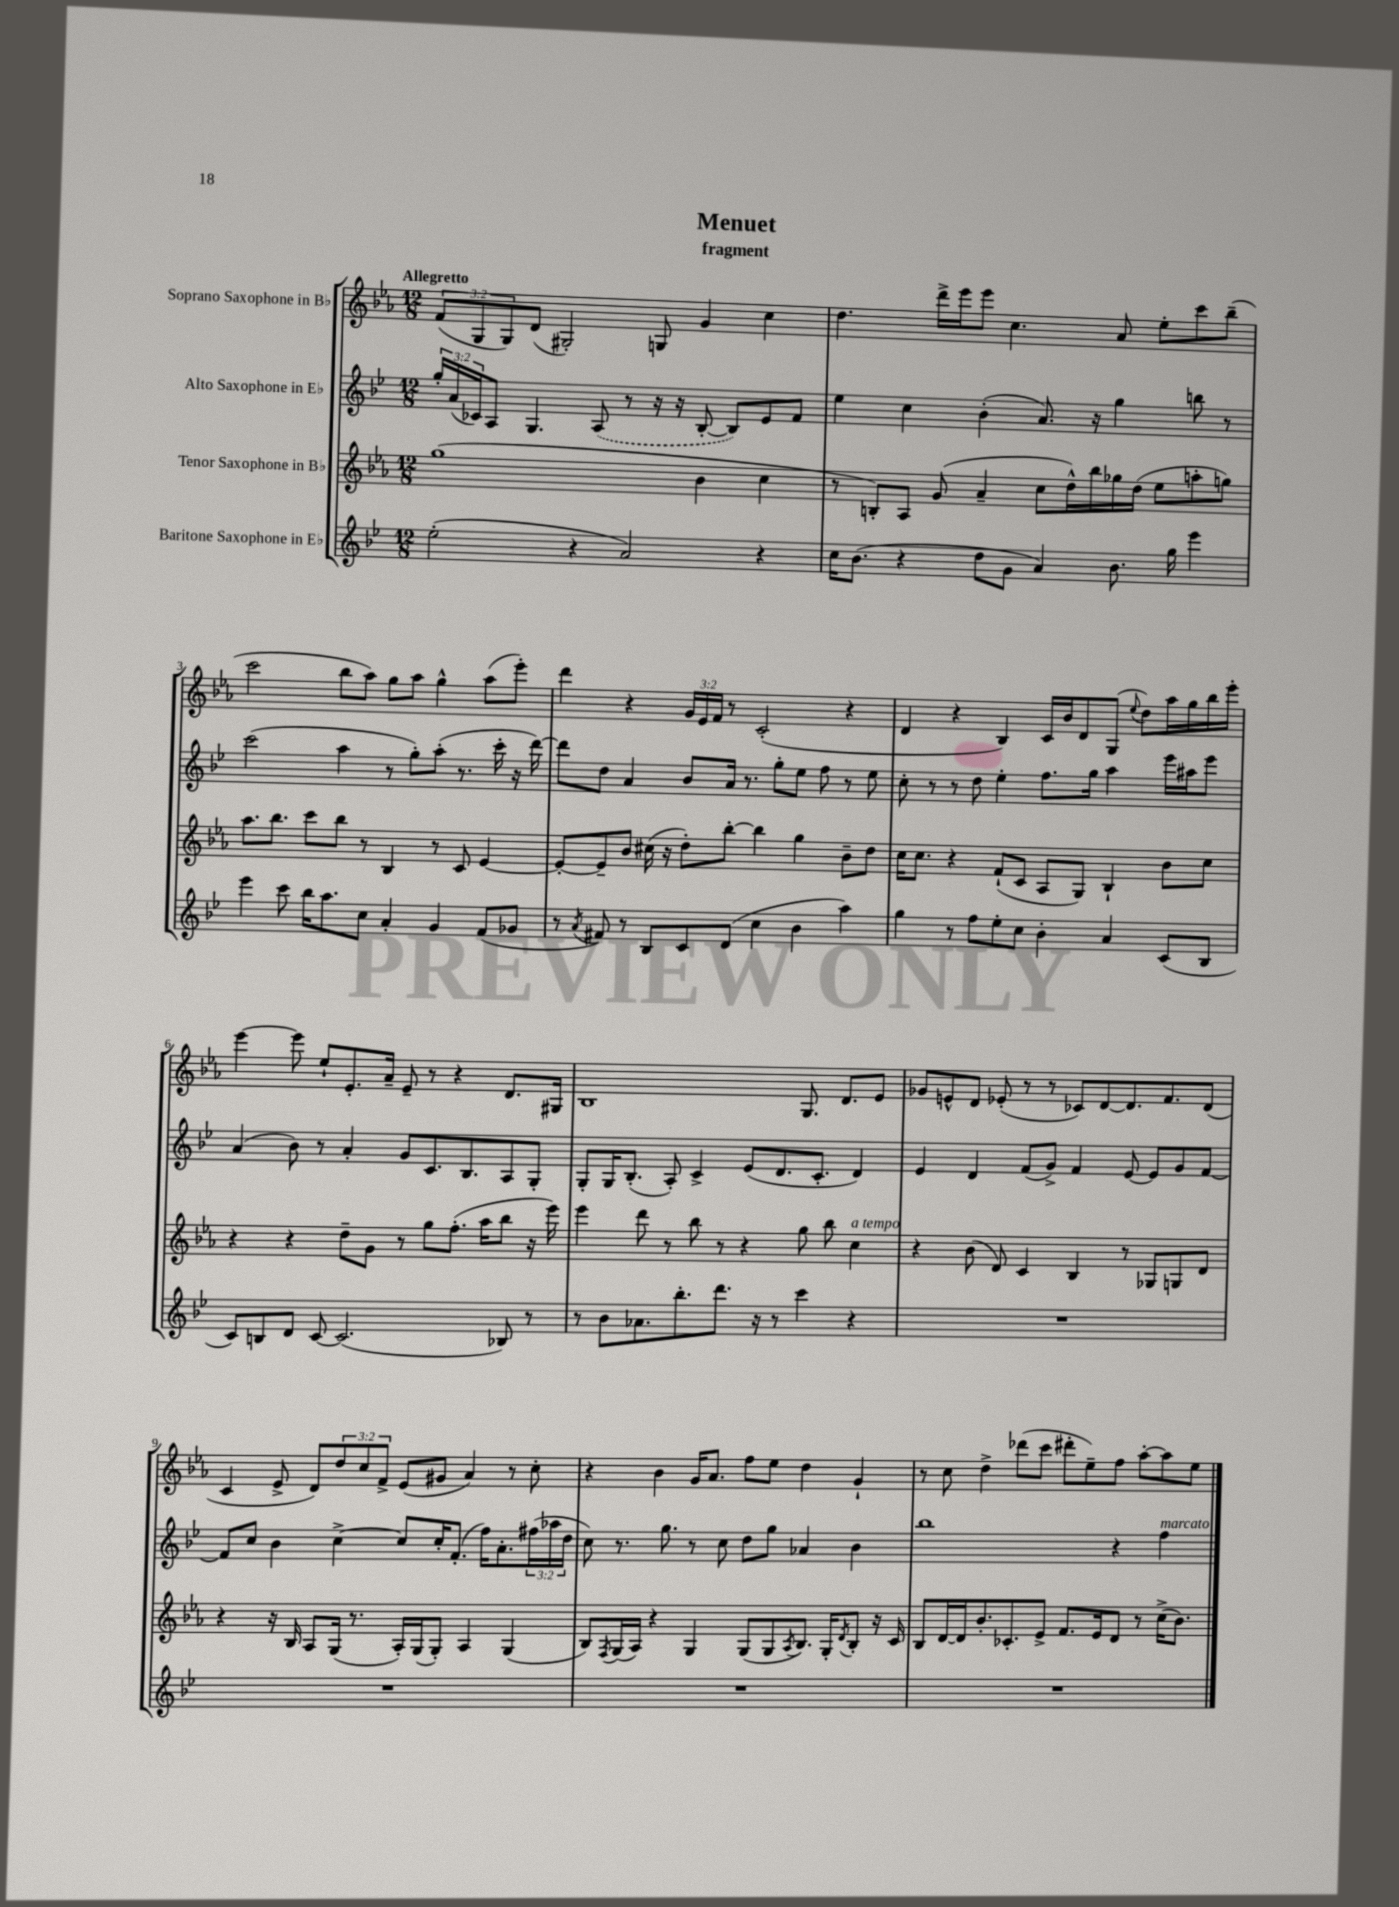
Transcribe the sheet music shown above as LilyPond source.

\header { title = "Menuet" subtitle = "fragment" }
<<
\new StaffGroup <<
\new Staff = "s0" \with { instrumentName = "Soprano Saxophone in Bb" } {
    \clef treble \key ees \major \numericTimeSignature \time 12/8 \override Staff.TupletNumber.text = #tuplet-number::calc-fraction-text \tempo "Allegretto"
    \tuplet 3/2 { f'8( g8 g8) } d'8( gis2-.) g8 g'4 c''4 |
    d''4. d'''16-> ees'''16 ees'''8 c''4. aes'8 ees''8-. c'''8 bes''8--( |
    c'''2 bes''8 aes''8) g''8 aes''8 g''4-^ aes''8( ees'''8-.) |
    d'''4 r4 \tuplet 3/2 { g'16 ees'16 f'16 } r8 c'2-.( r4 |
    d'4 r4 bes4) c'16 bes'16 d'8 g8( \appoggiatura { ees''8 } d''8) aes''16 g''16 bes''16 ees'''16-. |
    ees'''4~ ees'''8 ees''8-! ees'8.-. aes'16-- ees'8-- r8 r4 d'8. gis16 |
    bes1 g8. d'8. ees'8 |
    ges'8 e'8-^ d'8 ees'8-.( r8 r8 ces'8) d'8~ d'8. f'8. d'8( |
    c'4 ees'8-> d'8) \tuplet 3/2 { d''8 c''8 f'8-> } ees'8( gis'8 aes'4) r8 c''8-. |
    r4 bes'4 g'16 aes'8. f''8 ees''8 d''4 g'4-! |
    r8 c''8 d''4-> des'''8( c'''8 dis'''8-. ees''8--) f''8 aes''8~-. aes''8 ees''8 \bar "|." |
}
\new Staff = "s1" \with { instrumentName = "Alto Saxophone in Eb" } {
    \clef treble \key bes \major \numericTimeSignature \time 12/8 \override Staff.TupletNumber.text = #tuplet-number::calc-fraction-text
    \tuplet 3/2 { g''16-. a'16( ces'16) } a8 g4. \once \slurDashed a8( r8 r16 r16 bes8~-. bes8) ees'8 f'8 |
    ees''4 c''4 bes'4-.( a'8.) r16 g''4 b''8 r8 |
    c'''2( a''4 r8 g''8-.) a''8-.( r8. c'''16-. r16 d'''16~) |
    d'''8 d''8 a'4 bes'8 a'16 r8. g''8-. ees''8 f''8 r8 ees''8 |
    c''8-. r8 r8 d''8 ees''4-. f''8. g''16 a''4 ees'''16 ais''16 ees'''8 |
    a'4( bes'8) r8 a'4-. g'8 c'8. bes8. a8 g8-. |
    g8-. g16 bes8.-.( a8-.) c'4-> ees'8( d'8. c'8.-. d'4) |
    ees'4 d'4 f'8( g'8->) f'4 ees'8~ ees'8 g'8 f'8~ |
    f'8 c''8 bes'4 c''4~-> c''8 c''16-. f'8.-.( f''16) a'8.-. \tuplet 3/2 { fis''16( aes''16 d''16 } |
    c''8) r8. g''8. r8 c''8 d''8 g''8 aes'4 bes'4 |
    bes''1 r4 f''4^\markup { \italic "marcato" } \bar "|." |
}
\new Staff = "s2" \with { instrumentName = "Tenor Saxophone in Bb" } {
    \clef treble \key ees \major \numericTimeSignature \time 12/8
    g''1( bes'4 c''4 |
    r8 b8-.) aes8 g'8( aes'4-- c''8 d''16-^) bes''16 ges''16 d''16( ees''8 a''8-. g''8) |
    aes''8. bes''8. c'''8 bes''8 r8 bes4 r8 c'8 ees'4~ |
    ees'8~-. ees'8-- bes'8 cis''16( r16 d''8-.) bes''8~-. bes''4 g''4 bes'8-- d''8 |
    c''16 c''8. r4 f'8-!( c'8 aes8 g8) bes4-! bes'8 c''8 |
    r4 r4 d''8-- g'8 r8 g''8 f''8.-.( aes''16 bes''8 r16 ees'''16) |
    ees'''4 d'''8 r8 bes''8 r8 r4 g''8 bes''8 c''4^\markup { \italic "a tempo" } |
    r4 bes'8( d'8) c'4 bes4 r8 ges8 g8 d'8 |
    r4 r16 bes16 aes8 g16( r8. aes16-.) g16( g8-.) aes4 g4( |
    bes8) \acciaccatura { f8 } g16( aes16) r4 g4 g8( g8 \acciaccatura { aes8 } bes8.) g16-. \acciaccatura { d'8 } bes8-. r16 c'16 |
    bes8 d'16~ d'16 bes'8.-. ces'8.-. ees'8-> f'8. ees'16 d'8 r8 c''16->( bes'8.) \bar "|." |
}
\new Staff = "s3" \with { instrumentName = "Baritone Saxophone in Eb" } {
    \clef treble \key bes \major \numericTimeSignature \time 12/8
    ees''2-.( r4 a'2) r4 |
    c''16 bes'8.( r4 d''8 g'8 a'4) bes'8. g''16 ees'''4 |
    ees'''4 c'''8 bes''16 a''8. c''8 a'4-. g'4 f'8( ges'8 |
    r8 \acciaccatura { a'8 } fis'8) r8 bes8 c'8 d'8( c''4 bes'4 a''4) |
    g''4 r8 f''8 ees''8-. c''8 bes'4-. a'4 c'8( bes8 |
    c'8) b8 d'8 c'8~ c'2.( bes8) r8 |
    r8 bes'8 aes'8. bes''8.-. d'''8. r16 r8 c'''4 r4 |
    R1. |
    R1. |
    R1. |
    R1. \bar "|." |
}
>>
>>
